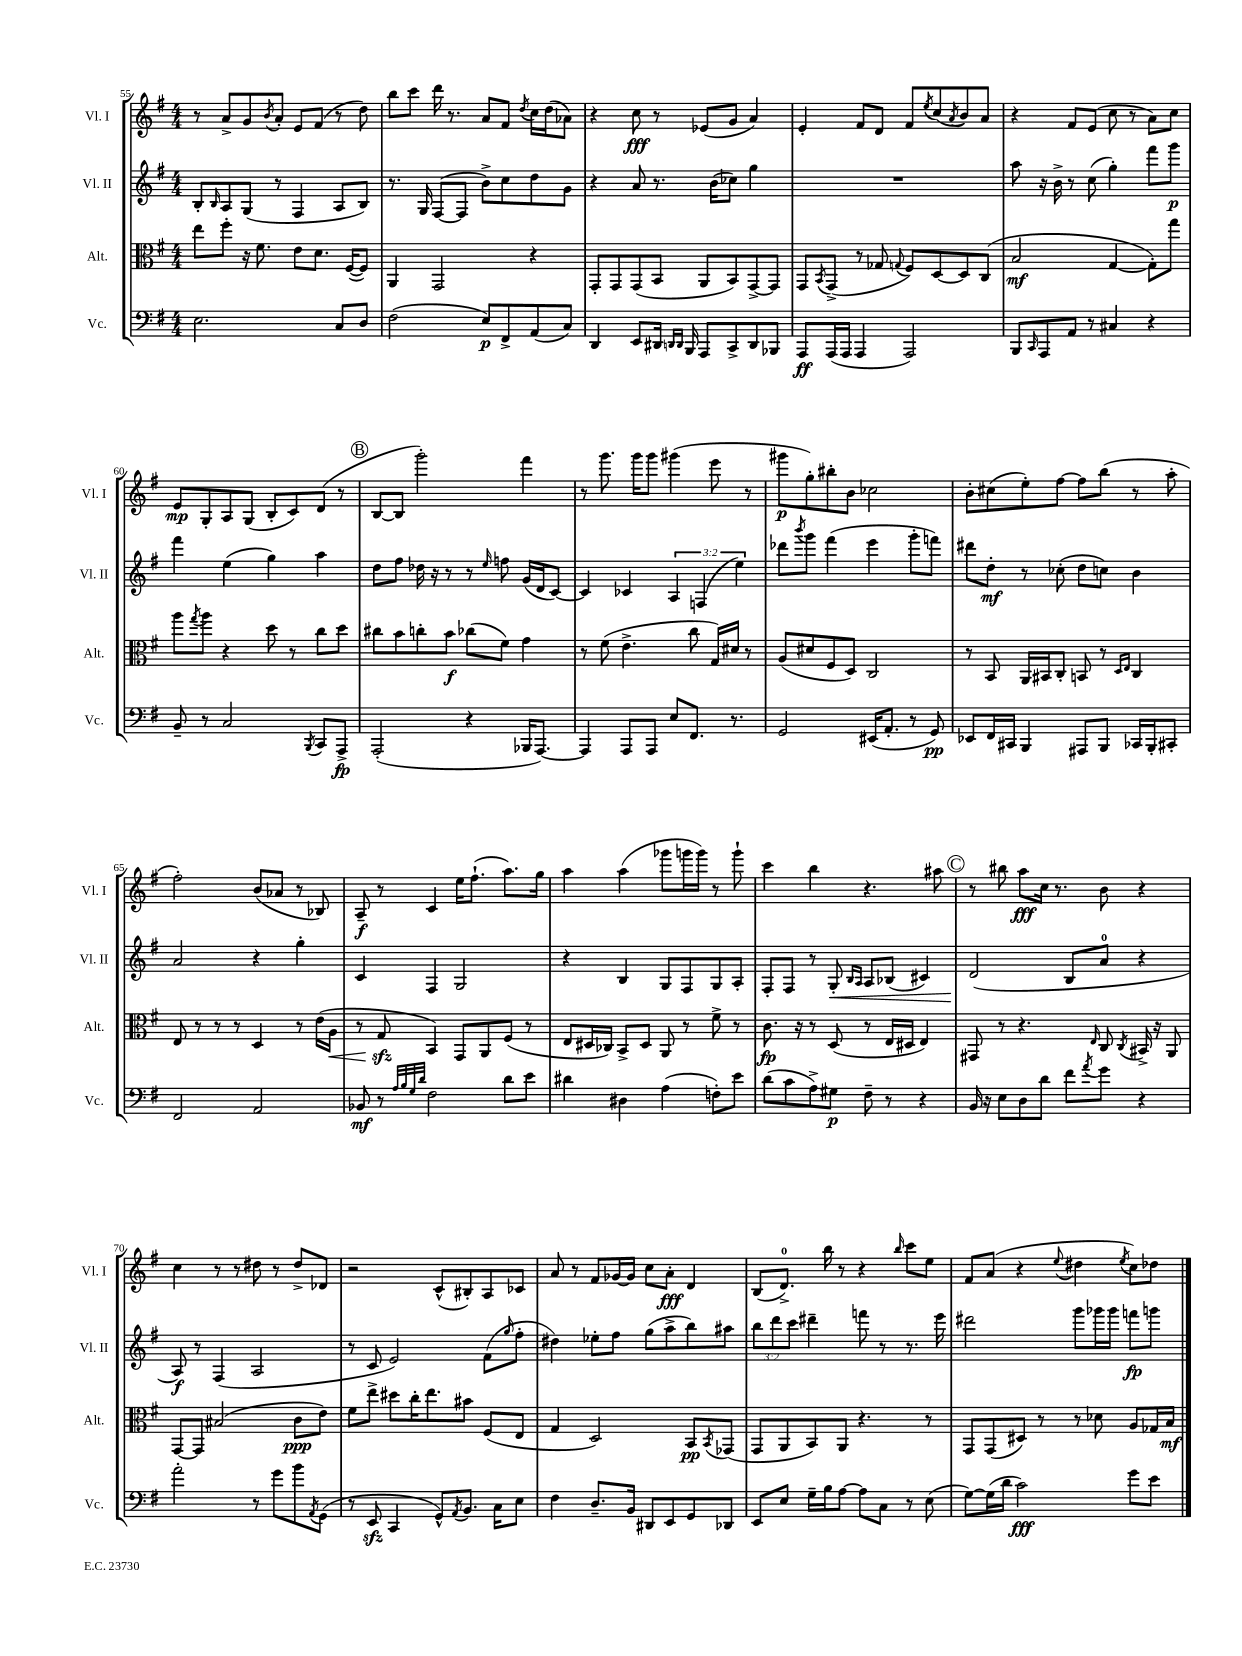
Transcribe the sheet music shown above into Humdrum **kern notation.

**kern	**kern	**kern	**kern
*staff4	*staff3	*staff2	*staff1
*clefF4	*clefC3	*clefG2	*clefG2
*k[f#]	*k[f#]	*k[f#]	*k[f#]
*M4/4	*M4/4	*M4/4	*M4/4
2.E\	8ee\L	8B'/L	8r
.	.	16qqB/	.
.	8ff#'\J	8A/	8a^/L
.	16r	(8G/J	8g/
.	8.f#\	.	.
.	.	.	8qb/
.	.	8r	8a'/J
.	8e\L	4F#/	8e/L
.	8.d\J	.	(8f#/J
8C/L	.	8A/L	8r
.	([16F#/LK	.	.
8D/J	8F#/]J)	8B/J)	8dd\)
=	=	=	=
(2F#\	4AA/	8.r	8bb\L
.	.	.	8ccc\J
.	.	16G/	.
.	2GG/	([8F#/L	16ddd\
.	.	.	8.r
.	.	8F#/]J	.
8E/L)	.	8b^\L)	8a/L
8FF#^/	.	8cc\	8f#/J
.	.	.	8qdd/
(8AA/	4r	8dd\	16cc\LL
.	.	.	(16dd\J
8C/J)	.	8g\J	8a-\J)
=	=	=	=
4DD/	8GG'/L	4r	4r
.	8GG/	.	.
8EE/L	(8GG/	8a/	8cc\
16DD#/Jk	8BB/J	8.r	8r
16qqDD/LL	.	.	.
16qqDD/JJ	.	.	.
16BBB/	.	.	.
8AAA/L	8AA/L	.	(8e-/L
.	.	(16b\LK	.
8CC^/	8BB/)	8cc-\J)	8g/J
8DD/	[8GG^/	4gg\	4a/)
8BBB-/J	8GG/]J	.	.
=	=	=	=
8AAA/L	8GG/L	1r	4e'/
.	8qBB/	.	.
(16AAA/L	(8GG^/J	.	.
16AAA/JJ	.	.	.
4AAA/	8r	.	8f#/L
.	8G-/	.	8d/J
.	8qqG/	.	.
2AAA/)	8F#/L)	.	8f#/L
.	.	.	8qee/
.	[8D/	.	(8cc/
.	.	.	8qa/
.	8D/]	.	8b/)
.	(8C/J	.	8a/J
=	=	=	=
8BBB/L	2B/	8aa\	4r
16qqCC/	.	.	.
8AAA/	.	16r	.
.	.	16b^\	.
8AA/J	.	8r	8f#/L
8r	.	(8cc\	(8e/J
4C#/	[4G/	4gg'\)	8cc\
.	.	.	8r
4r	8G'\]L)	8fff#\L	8a\L)
.	8gg\J	8ggg\J	8cc\J
=	=	=	=
8BB~/	8aa\L	4fff#\	8e/L
.	8qgg/	.	.
8r	8aa\J	.	8G'/
2C/	4r	(4ee\	8A/
.	.	.	(8G/J
.	8dd\	4gg\)	8B'/L
.	8r	.	8c/)
8qBBB/	.	.	.
8CC/L	8cc\L	4aa\	(8d/J
8AAA^/J	8dd\J	.	8r
=	=	=	=
(2AAA'/	8cc#\L	8dd\L	[8B/L
.	8b\	8ff#\J	8B/]J
.	8cc'\	16dd-\	2ggg'\)
.	.	16r	.
.	8b\J	8r	.
4r	(8cc-\L	8r	.
.	.	16qqee/	.
.	8f#\J)	8ff\	.
16BBB-/LK	4g\	(16g/LL	4fff#\
[8.AAA/J)	.	16d/J	.
.	.	[8c/J)	.
=	=	=	=
4AAA/]	8r	4c/]	8r
.	(8f#\	.	8.ggg\
8AAA/L	4.e^\	4c-/	.
.	.	.	16ggg\LK
8AAA/J	.	.	8ggg\J
8E/L	.	6A/	(4ggg#\
8.FF#/J	8cc\	.	.
.	.	(6F/	.
.	16G/LL)	.	8eee\
8.r	16d#/JJ	.	.
.	.	6ee\)	.
.	8r	.	8r
=	=	=	=
2GG/	(8A/L	8ddd-\L	8ggg#\L
.	.	8qbbb/	.
.	8d#/	8ggg\J	8gg'\)
.	8F#/	(4fff#\	8bb#'\
.	8D/J)	.	8b\J
(16EE#/LK	2C/	4eee\	2cc-\
8.AA'/J	.	.	.
8r	.	8ggg'\L	.
8GG/)	.	8fff\J)	.
=	=	=	=
8EE-/L	8r	8ddd#\L	8b'\L
16FF#/L	8BB/	8dd'\J	(8cc#\
16CC#/JJ	.	.	.
4BBB/	16AA/LL	8r	8ee'\)
.	16BB#/J	.	.
.	8C'/J	(8cc-'\	[8ff#\J
8AAA#/L	8BB/	8dd\L	8ff#\]L
8BBB/J	8r	8cc\J)	(8bb\J
.	16qqD/LL	.	.
.	16qqE/JJ	.	.
16CC-/LL	4C/	4b\	8r
16BBB'/J	.	.	.
8CC#'/J	.	.	8aa'\
=	=	=	=
2FF#/	8E/	2a/	2ff#'\)
.	8r	.	.
.	8r	.	.
.	8r	.	.
2AA/	4D/	4r	(8b/L
.	.	.	8a-/J
.	8r	4gg'\	8r
.	(16e\LL	.	8B-/)
.	16A\JJ	.	.
=	=	=	=
8BB-/	8r	4c/	8A~/
8r	8G/	.	8r
32qqA/LLL	.	.	.
32qqB/	.	.	.
32qqG/	.	.	.
32qqd/JJJ	.	.	.
2F#\	4BB/)	4F#/	4c/
.	8GG/L	2G/	16ee\LK
.	.	.	(8.ff#`\J
.	8AA/	.	.
8d\L	(8F#/J	.	8.aa\L)
8e\J	8r	.	.
.	.	.	16gg\Jk
=	=	=	=
4d#\	8E/L	4r	4aa\
.	16D#/L	.	.
.	16C-/JJ)	.	.
4D#\	8BB^/L	4B/	(4aa\
.	8D#/J	.	.
(4A\	8AA/	8G/L	8ggg-\L
.	8r	8F#/	16ggg\L
.	.	.	16ggg\JJ)
8F'\L)	8f#^\	8G/	8r
8e\J	8r	8A'/J	8ggg`\
=	=	=	=
(8d\L	8.c\	8F#'/L	4ccc\
8c\	.	8F#/J	.
.	16r	.	.
8A^\)	8r	8r	4bb\
8G#\J	(8D/	8G'/	.
.	.	16qqB/LL	.
.	.	16qqA/JJ	.
8F#~\	8r	8A/L	4.r
8r	16E/LL	(8B-/J	.
.	16D#/JJ	.	.
4r	4E/)	4c#/)	.
.	.	.	8aa#\
=	=	=	=
16BB/	8GG#/	(2d/	8r
16r	.	.	.
8E\L	8r	.	8bb#\
8D\	4.r	.	8aa\L
8d\J	.	.	16cc\Jk
.	.	.	8.r
8f#\L	.	8B/L	.
8qa/	16qqE/	.	.
8g\J	8C/	8a/J	8b\
.	8qC/	.	.
4r	16BB#^/	4r	4r
.	16r	.	.
.	8AA/	.	.
=	=	=	=
2a'\	[8GG/L	8A/)	4cc\
.	8GG/]J	8r	.
.	(2B#/	(4F#/	8r
.	.	.	8r
8r	.	2A/	8dd#\
8g\L	.	.	8r
8b\	8c\L	.	8dd#^/L
8qAA/	.	.	.
(8GG\J	8e\J)	.	8d-/J
=	=	=	=
8r	8f#\L	8r	2r
8EE/	8ee^\J	8c/	.
4CC/	8dd#\L	2e/)	.
.	16cc'\K	.	.
.	8.ee\	.	.
8GG^^/L)	.	.	(8c^^/L
8qAA/	.	.	.
8.BB/J	8b#\J	.	8B#'/)
.	(8F#/L	(8f#\L	8A/
16C\LK	.	.	.
.	.	16qqgg/	.
8E\J	8E/J	8ff#'\J	8c-/J
=	=	=	=
4F#\	4G/	4dd#\)	8a/
.	.	.	8r
8.D~/L	2D/)	8ee-'\L	8f#/L
.	.	8ff#\J	[16g-/L
16BB/Jk	.	.	16g-/]JJ
8DD#/L	.	(8gg\L	8cc\L
8EE/	.	8aa^\	8a'\J
8GG/	8BB/L	8bb\)	4d/
.	8qBB/	.	.
8DD-/J	(8GG-/J	8aa#\J	.
=	=	=	=
8EE/L	8GG/L	12bb\L	(8B/L
.	.	12ddd\	.
8E/J	8AA/	.	8.d^/J)
.	.	12ccc\J	.
16G~\LL	8BB/)	4ddd#~\	.
16B\J	.	.	16bb\
[8A\J	8AA/J	.	8r
8A\]L	4.r	8fff\	4r
8C\J	.	8r	.
.	.	.	16qqbb/
8r	.	8.r	8ccc\L
(8E\	8r	.	8ee\J
.	.	16eee\	.
=	=	=	=
[8G\L)	8GG/L	2ddd#\	8f#/L
(16G\]L	(8GG/	.	(8a/J
16d\JJ	.	.	.
2c\)	8D#/J)	.	4r
.	8r	.	.
.	.	.	8qqee/
.	8r	8ggg\L	4dd#\
.	8d-\	16ggg-\L	.
.	.	16ggg-\JJ	.
.	.	.	8qee/
8g\L	8A/L	8fff\L	8cc\L)
8e\J	16G-/L	8ggg\J	8dd-\J
.	16B/JJ	.	.
==	==	==	==
*-	*-	*-	*-
